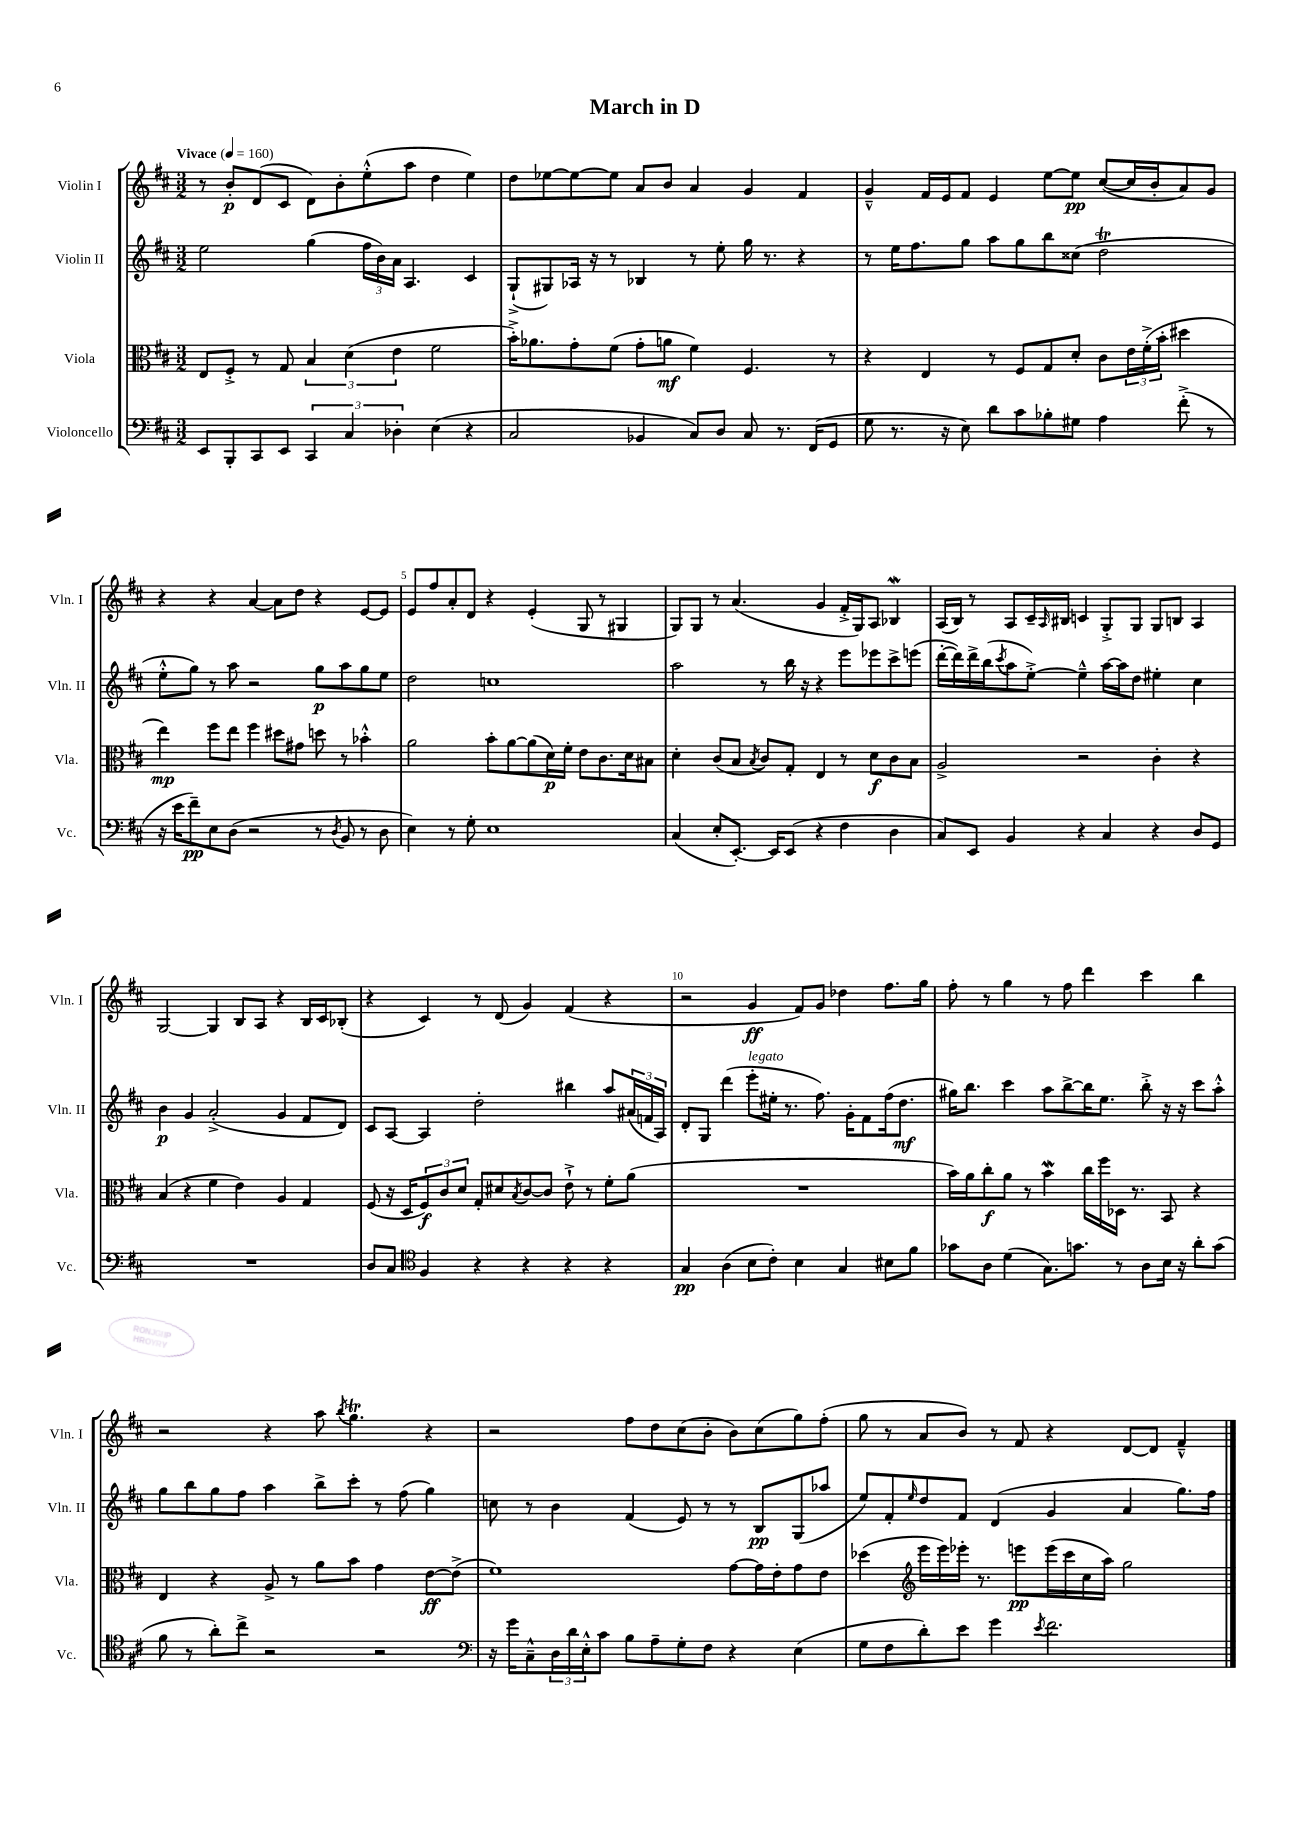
\header { title = "March in D" }
<<
\new StaffGroup <<
\new Staff = "s0" \with { instrumentName = "Violin I" shortInstrumentName = "Vln. I" } {
    \clef treble \key d \major \numericTimeSignature \time 3/2 \tempo "Vivace" 4 = 160
    r8 b'8-.\p d'8( cis'8 d'8) b'8-. e''8-.-^( a''8 d''4 e''4) |
    d''8 ees''8~ ees''8~ ees''8 a'8 b'8 a'4 g'4 fis'4 |
    g'4---^ fis'16 e'16 fis'8 e'4 e''8~ e''8\pp cis''8~( cis''16 b'16-. a'8) g'8 |
    r4 r4 a'4~ a'8 d''8 r4 e'8~ e'8 |
    e'8 fis''8 a'8-. d'8 r4 e'4-.( g8 r8 gis4 |
    g8) g8 r8 a'4.( g'4 fis'16-.-> g16) a8 bes4\mordent |
    a16( b16) r8 a8 cis'16-- \grace { a16 } bis16 c'4 g8-.-> g8 g8 b8 a4 |
    g2~ g4 b8 a8 r4 b16 cis'16 bes8-.( |
    r4 cis'4) r8 d'8( g'4) fis'4( r4 |
    r2 g'4\ff fis'8) g'8 des''4 fis''8. g''16 |
    fis''8-. r8 g''4 r8 fis''8 d'''4 cis'''4 b''4 |
    r2 r4 a''8 \acciaccatura { b''8 } g''4.\trill r4 |
    r2 fis''8 d''8 cis''8( b'8-. b'8) cis''8( g''8) fis''8-.( |
    g''8 r8 a'8 b'8) r8 fis'8 r4 d'8~ d'8 fis'4---^ \bar "|." |
}
\new Staff = "s1" \with { instrumentName = "Violin II" shortInstrumentName = "Vln. II" } {
    \clef treble \key d \major \numericTimeSignature \time 3/2
    e''2 g''4( \tuplet 3/2 { fis''16 b'16) a'16 } a4. cis'4 |
    g8-!->( gis8) aes16 r16 r8 bes4 r8 e''8-. g''16 r8. r4 |
    r8 e''16 fis''8. g''8 a''8 g''8 b''8 cisis''8( d''2\trill |
    e''8-.-^ g''8) r8 a''8 r2 g''8\p a''8 g''8 e''8 |
    d''2 c''1 |
    a''2 r8 b''16 r16 r4 e'''8 ees'''8 cis'''8-> e'''8( |
    d'''16~-. d'''16) d'''16-> b''16( \acciaccatura { cis'''8 } a''8 e''8~-.->) e''4---^ a''16~ a''16 d''8 eis''4-. cis''4 |
    b'4\p g'4 a'2-.->( g'4 fis'8 d'8) |
    cis'8 a8~ a4 d''2-. bis''4 a''8 \tuplet 3/2 { ais'16( f'16 a16) } |
    d'8-. g8 d'''4( e'''8-.^\markup { \italic "legato" } eis''16-. r8. fis''8.) g'16-. fis'8 fis''16( d''8.\mf |
    gis''16) b''8. cis'''4 a''8 b''8~-> b''16 e''8. b''8-.-> r16 r16 cis'''8 a''8-.-^ |
    g''8 b''8 g''8 fis''8 a''4 b''8-> cis'''8-. r8 fis''8( g''4) |
    c''8 r8 b'4 fis'4( e'8) r8 r8 b8\pp g8( aes''8 |
    e''8) fis'8-. \grace { e''16 } d''8 fis'8 d'4( g'4 a'4 g''8.) fis''16 \bar "|." |
}
\new Staff = "s2" \with { instrumentName = "Viola" shortInstrumentName = "Vla." } {
    \clef alto \key d \major \numericTimeSignature \time 3/2
    e8 fis8-.-> r8 g8 \tuplet 3/2 { b4 d'4( e'4 } fis'2 |
    b'16-.->) aes'8. g'8-. fis'8( g'8-. a'8\mf fis'4) fis4. r8 |
    r4 e4 r8 fis8 g8 d'8-. cis'8 \tuplet 3/2 { e'16 fis'16-.->( b'16-. } dis''4 |
    e''4\mp) fis''8 e''8 fis''4 dis''8 gis'8 d''8 r8 bes'4-.-^ |
    a'2 b'8-. a'8~ a'8( d'16\p) fis'16-. e'8 cis'8. d'16 bis8 |
    d'4-. cis'8( b8 \acciaccatura { b8 } cis'8) g8-. e4 r8 d'8\f cis'8 b8 |
    a2-> r2 cis'4-. r4 |
    b4( r4 fis'4 e'4) a4 g4 |
    fis8( r16 d16 \tuplet 3/2 { fis8\f) cis'8 d'8 } g8-. dis'8 \acciaccatura { b8 } cis'8~ cis'8 e'8-!-> r8 fis'8-. a'8( |
    R1. |
    b'16) a'16 cis''8-.\f a'8 r8 b'4\mordent cis''16 fis''16 des16 r8. b,8 r4 |
    e4 r4 a8-> r8 a'8 b'8 g'4 e'8~\ff e'8->( |
    fis'1) g'8~ g'16 e'16-. g'8 e'8 |
    des''4( \clef treble e'''16 e'''16) ees'''16-. r8. e'''8\pp e'''16( cis'''16 cis''16 a''16) g''2 \bar "|." |
}
\new Staff = "s3" \with { instrumentName = "Violoncello" shortInstrumentName = "Vc." } {
    \clef bass \key d \major \numericTimeSignature \time 3/2
    e,8 b,,8-. cis,8 e,8 \tuplet 3/2 { cis,4 cis4 des4-. } e4( r4 |
    cis2 bes,4 cis8) d8 cis8 r8. fis,16( g,8 |
    g8 r8. r16 e8) d'8 cis'8 bes8-. gis8 a4 fis'8-.->( r8 |
    r16 e'16 fis'8--\pp) e8 d8( r2 r8 \acciaccatura { d8 } b,8 r8 d8 |
    e4) r8 g8-. e1 |
    cis4( e8-. e,8.~-.) e,16 e,8( r4 fis4 d4 |
    cis8) e,8 b,4 r4 cis4 r4 d8 g,8 |
    R1. |
    d8 cis8 \clef tenor fis4 r4 r4 r4 r4 |
    g4\pp a4( b8 cis'8-.) b4 g4 bis8 fis'8 |
    ges'8 a8 d'4( g8.) g'8. r8 a8 b16 r16 a'8-. g'8( |
    fis'8 r8 a'8-.) cis''8-> r2 r2 |
    \clef bass r16 g'16 cis8---^ \tuplet 3/2 { d16 d'16 e16-.-^ } cis'8 b8 a8-- g8-. fis8 r4 e4( |
    g8 fis8 d'8-.) e'8 g'4 \acciaccatura { e'8 } fis'2. \bar "|." |
}
>>
>>
\layout { \context { \Score \override BarNumber.break-visibility = ##(#f #t #t) barNumberVisibility = #(every-nth-bar-number-visible 5) } }
